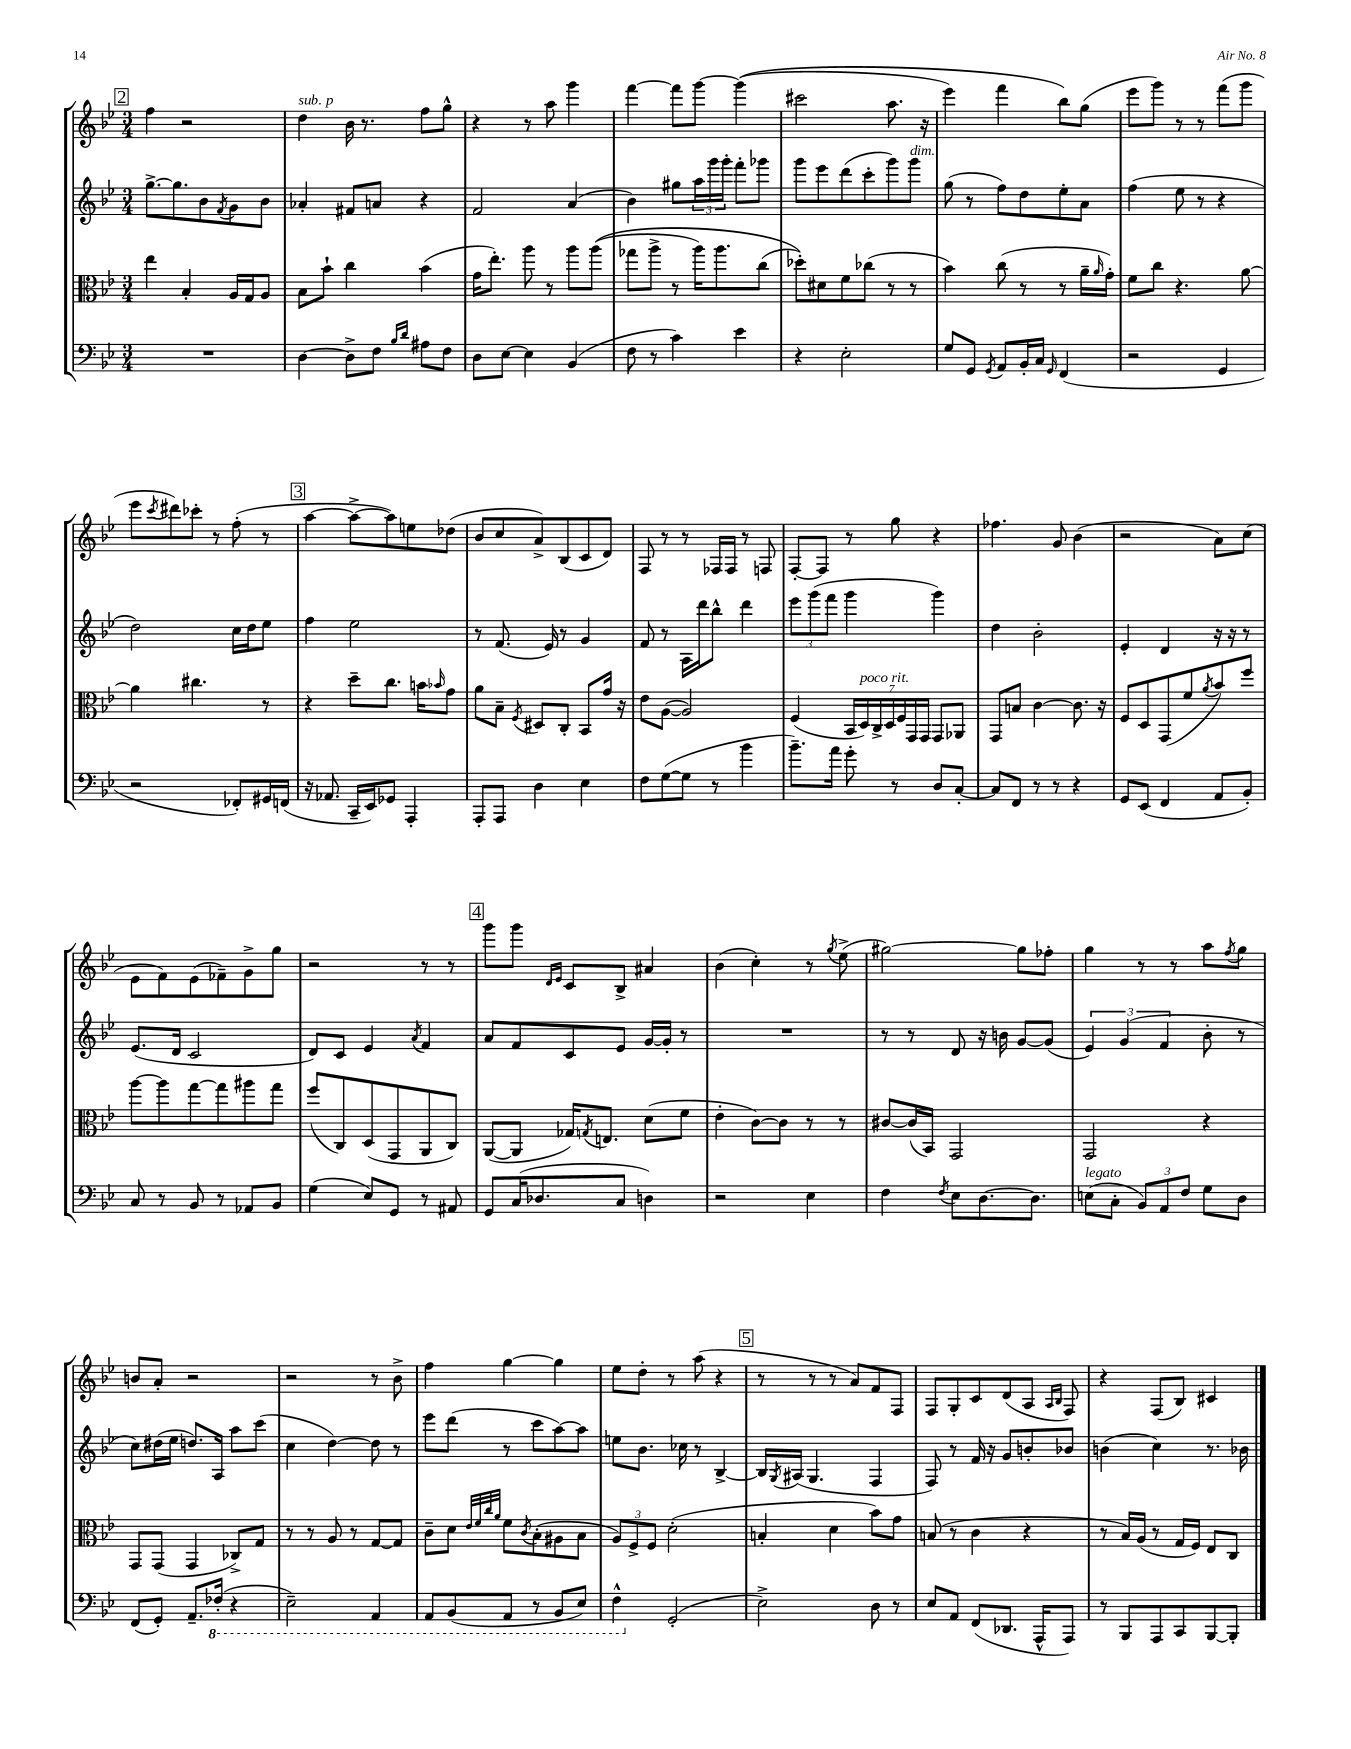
<<
\new StaffGroup <<
\new Staff = "s0" {
    \clef treble \key bes \major \numericTimeSignature \time 3/4
    \mark \markup { \box "2" } f''4 r2 |
    d''4^\markup { \italic "sub. p" } bes'16 r8. f''8 g''8-^ |
    r4 r8 a''8 g'''4 |
    f'''4~ f'''8 g'''8~ g'''4(\( |
    cis'''2 a''8. r16 |
    ees'''4) f'''4 bes''8\) g''8( |
    ees'''8 g'''8) r8 r8 f'''8( g'''8 |
    ees'''8 \acciaccatura { c'''8 } dis'''8) ces'''8-. r8 f''8-.( r8 |
    \mark \markup { \box "3" } a''4~ a''8~-> a''8) e''8 des''8( |
    bes'8 c''8 a'8->) bes8( c'8 d'8) |
    f8 r8 r8 fes16 fes16 r8 f8 |
    f8~-. f8 r8 g''8 r4 |
    fes''4. g'8 bes'4( |
    r2 a'8) c''8( |
    ees'8 f'8) ees'8( fes'8--) g'8-> g''8 |
    r2 r8 r8 |
    \mark \markup { \box "4" } g'''8 g'''8 \grace { d'16 ees'16 } c'8 bes8-> ais'4 |
    bes'4( c''4-.) r8 \acciaccatura { g''8 } ees''8->( |
    gis''2~) gis''8 fes''8-. |
    g''4 r8 r8 a''8 \acciaccatura { f''8 } g''8 |
    b'8 a'8-. r2 |
    r2 r8 bes'8-> |
    f''4 g''4~ g''4 |
    ees''8 d''8-. r8 a''8( r4 |
    \mark \markup { \box "5" } r8 r8 r8 a'8) f'8 f8 |
    f8 g8-. c'8 d'8( a8 \grace { a16 bes16 } f8) |
    r4 f8( bes8) cis'4 \bar "|." |
}
\new Staff = "s1" {
    \clef treble \key bes \major \numericTimeSignature \time 3/4
    \mark \markup { \box "2" } g''8.~-> g''8. bes'8 \acciaccatura { f'8 } g'8 bes'8 |
    aes'4-. fis'8 a'8 r4 |
    f'2 a'4( |
    bes'4) gis''8 \tuplet 3/2 { a''16 g'''16 g'''16-. } f'''8-. ges'''8 |
    g'''8 ees'''8 d'''8( c'''8-. g'''8) g'''8^\markup { \italic "dim." } |
    g''8( r8 f''8) d''8 ees''8-. a'8 |
    f''4( ees''8 r8 r4 |
    d''2) c''16 d''16 ees''8 |
    \mark \markup { \box "3" } f''4 ees''2 |
    r8 f'8.( ees'16) r8 g'4 |
    f'8 r8 a16 d'''16 bes''8-^ d'''4 |
    \tuplet 3/2 { ees'''8 g'''8( f'''8 } g'''4 g'''4) |
    d''4 bes'2-. |
    ees'4-. d'4 r16 r16 r8 |
    ees'8.( d'16 c'2 |
    d'8) c'8 ees'4 \acciaccatura { a'8 } f'4 |
    \mark \markup { \box "4" } a'8 f'8 c'8 ees'8 g'16~ g'16-. r8 |
    R2. |
    r8 r8 d'8 r16 b'16 g'8~ g'8( |
    \tuplet 3/2 { ees'4) g'4( f'4 } bes'8-. r8 |
    c''8) dis''16( ees''16 d''8.) a16 a''8 c'''8( |
    c''4 d''4~) d''8 r8 |
    ees'''8 d'''8( r8 c'''8 a''8~) a''8 |
    e''8 bes'8. ces''16 r8 bes4~-> |
    \mark \markup { \box "5" } bes16 \acciaccatura { g8 } ais16( g4. f4 |
    f8) r8 f'16 r16 g'8 b'8-. bes'8 |
    b'4( c''4) r8. bes'16 \bar "|." |
}
\new Staff = "s2" {
    \clef alto \key bes \major \numericTimeSignature \time 3/4
    \mark \markup { \box "2" } ees''4 bes4-. a16 g16 a8 |
    bes8 bes'8-! c''4 bes'4( |
    g'16 ees''8.-.) a''8 r8 a''8 a''8(\( |
    ges''8 a''8-> r8 a''16) a''8. c''8( |
    des''8-.)\) dis'8 f'8 ces''8( r8 r8 |
    bes'4) c''8( r8 r8 a'16-- \grace { a'16 } g'16-.) |
    f'8 c''8 r4. a'8~ |
    a'4 cis''4. r8 |
    \mark \markup { \box "3" } r4 d''8-- c''8. b'16 \grace { bes'16 } g'8 |
    a'8 bes8-- \acciaccatura { f8 } dis8 c8-. bes,8 g'16 r16 |
    ees'8 a8~( a2) |
    f4( \tuplet 7/4 { bes,16 d16^\markup { \italic "poco rit." }) c16-> d16 f16 g,16 g,16 } g,8 aes,8 |
    g,8 b8 c'4~ c'8. r16 |
    f8 d8 g,8( f'8 \acciaccatura { a'8 } bes'8) f''8 |
    a''8~ a''8 g''8~ g''8 ais''8 g''8 |
    f''8( c8) d8( g,8 a,8 c8) |
    \mark \markup { \box "4" } a,8~( a,8 ges16) \acciaccatura { g8 } e8. d'8( f'8 |
    ees'4-. c'8~) c'8 r8 r8 |
    cis'8~ cis'16( bes,16) g,2 |
    g,2 r4 |
    g,8 g,8( g,4 ces8->) g8 |
    r8 r8 a8 r8 g8~ g8 |
    c'8-- d'8 \grace { ees'32 f'32 c''32 a'32 } f'8 \acciaccatura { c'8 } bes8-.( ais8 bes8 |
    \tuplet 3/2 { a8) f8-> f8 } d'2-.( |
    \mark \markup { \box "5" } b4-. d'4 bes'8) g'8 |
    b8( r8 c'4 r4 |
    r8 bes16) a16( r8 g16 f16) ees8 c8 \bar "|." |
}
\new Staff = "s3" {
    \clef bass \key bes \major \numericTimeSignature \time 3/4
    \mark \markup { \box "2" } R2. |
    d4~ d8-> f8 \grace { bes16 d'16 } ais8 f8 |
    d8 ees8~ ees4 bes,4( |
    f8 r8 c'4) ees'4 |
    r4 ees2-. |
    g8 g,8 \acciaccatura { g,8 } a,8 bes,16-. c16 \grace { g,16 } f,4( |
    r2 g,4 |
    r2 fes,8-.) gis,16 f,16( |
    \mark \markup { \box "3" } r16 aes,8. c,16-- ees,16) ges,8 a,,4-. |
    a,,8-. a,,8 d4 ees4 |
    f8 g8~( g8 r8 bes'4 |
    bes'8.--) a'16 g'8-. r8 d8 c8~-. |
    c8 f,8 r8 r8 r4 |
    g,8 ees,8( f,4 a,8 bes,8-.) |
    c8 r8 bes,8 r8 aes,8 bes,8 |
    g4( ees8) g,8 r8 ais,8 |
    \mark \markup { \box "4" } g,8 c16( des8. c8 d4) |
    r2 ees4 |
    f4 \acciaccatura { f8 } ees8 d8.~ d8. |
    e8^\markup { \italic "legato" }( c8-. \tuplet 3/2 { bes,8) a,8 f8 } g8 d8 |
    f,8( g,8-.) a,8.-- \ottava #-1 fes,16-.( r4 |
    ees,2--) a,,4 |
    a,,8 bes,,8( a,,8 r8 bes,,8 ees,8) |
    f,4-^ \ottava #0 g,2-.( |
    \mark \markup { \box "5" } ees2->) d8 r8 |
    ees8 a,8 f,8( des,8. a,,16-^ a,,8) |
    r8 bes,,8 a,,8 c,8 bes,,8~ bes,,8-. \bar "|." |
}
>>
>>
\layout { \context { \Score \remove "Bar_number_engraver" } }
